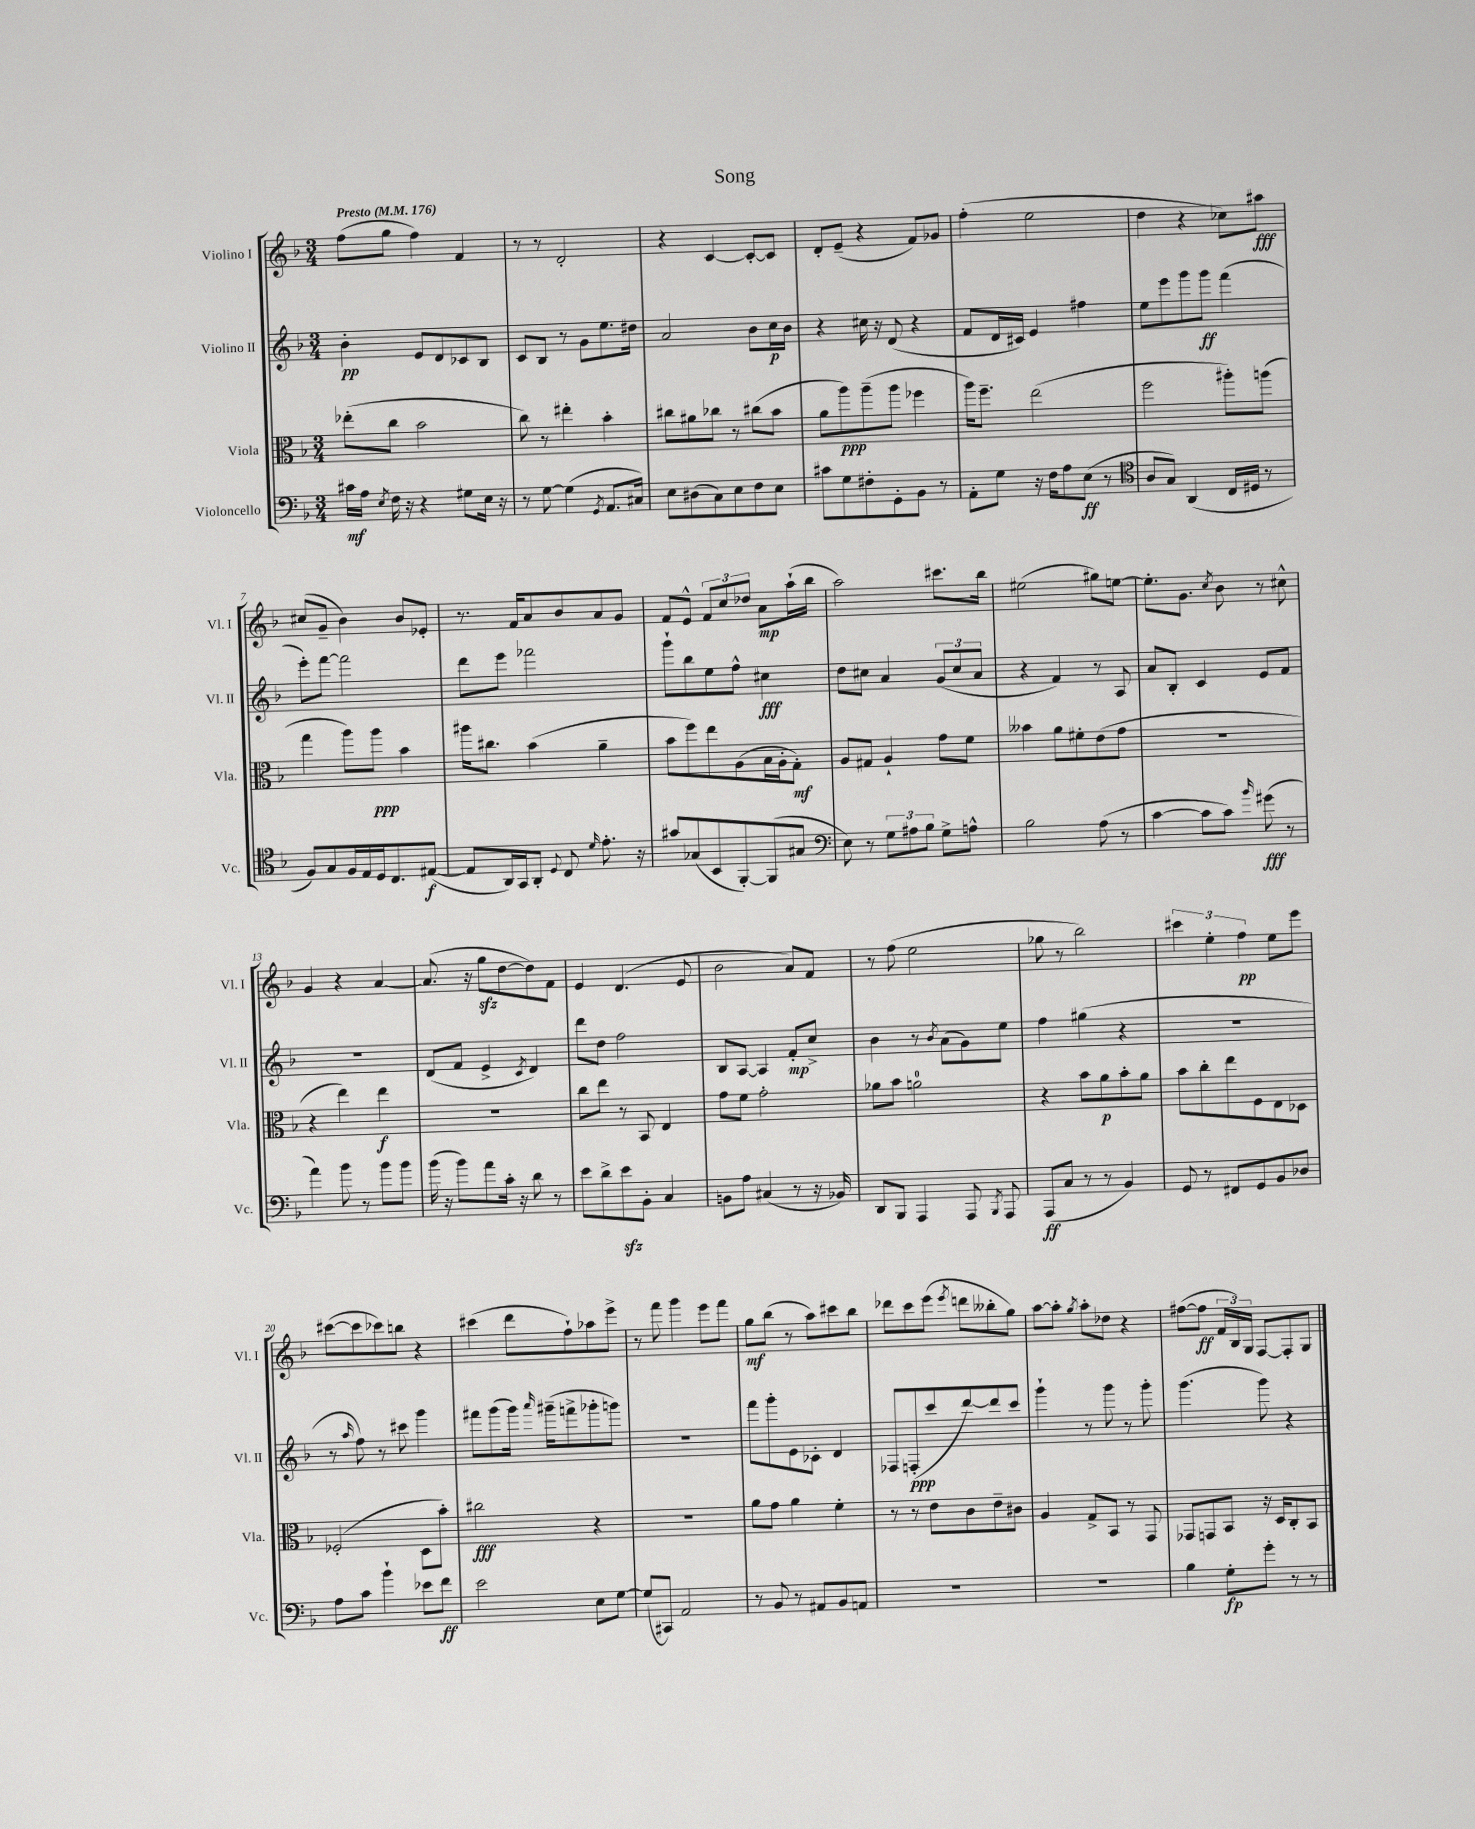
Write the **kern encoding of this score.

**kern	**kern	**kern	**kern
*staff4	*staff3	*staff2	*staff1
*clefF4	*clefC3	*clefG2	*clefG2
*k[b-]	*k[b-]	*k[b-]	*k[b-]
*M3/4	*M3/4	*M3/4	*M3/4
*MM176	*MM176	*MM176	*MM176
16c#	(8ee-'	4b-'	(8ff
16A	.	.	.
8qE	.	.	.
16F	8cc	.	8gg
16r	.	.	.
4r	2b-	8e	4ff)
.	.	8d	.
8G#	.	8c-	4f
16E	.	8B-	.
16r	.	.	.
=	=	=	=
8r	8cc)	8c	8r
[8G	8r	8B-	8r
(4G]	4ee#'	8r	2d'
.	.	8g	.
8qGG	.	.	.
8.AA	4b-'	8.ee	.
16C#)	.	16dd#	.
=	=	=	=
8E	8cc#	2a	4r
(8D#	8a#	.	.
8C)	8cc-	.	[4c
8E	8r	.	.
8F	(8cc#	8b-	8c'_
8E	8b-	16cc	8c]
.	.	16b-	.
=	=	=	=
8c#	8a	4r	8d'
8G	8aa)	.	(8e~
8F#'	(8aa~	16cc#	4r
.	.	16r	.
8GG'	8aa	(8d	.
8BB-	4ff-	4r	8f)
8r	.	.	8g-
=	=	=	=
8AA'	16aa)	8f	(4ff'
.	8.ff~	.	.
8G	.	16d	.
.	.	16c#)	.
16r	(2ee	4e	2ee
16F	.	.	.
8A	.	.	.
(8E	.	4ff#	.
8r	.	.	.
=	=	=	=
*clefC4	*	*	*
8A	2ff	8ee	4dd
8G)	.	8eee	.
(4AA	.	8ggg	4r
.	.	8ggg	.
16C	8aa#')	(4fff	8cc-)
16D#	.	.	.
8r	(8aa	.	8aa#
=	=	=	=
8F)	4gg	8eee')	(8cc#
8G	.	[8fff	8g~
16F	8aa)	2fff]	4b-)
16E	.	.	.
16D	8aa	.	.
8.C	.	.	.
.	4b-	.	8b-
([8E#	.	.	8e-'
=	=	=	=
8E#]	16aa#	8ddd	8.r
.	8.cc#	.	.
16AA)	.	8eee	.
16GG	.	.	16f
8AA'	(4b-	2fff-	8a
8qqD	.	.	.
8C	.	.	8b-
16qqd	.	.	.
8.e'	4a~	.	8a
.	.	.	8g
16r	.	.	.
=	=	=	=
8g#	8b-	8ggg`	8f
(8G-	8ff)	8bb-	8e^^
8BB-	8ee	8ee	12f
.	.	.	12cc
[8FF')	(8A	8ff^^	.
.	.	.	12dd-
(8FF]	16B-	4cc#	8a
.	16A'	.	.
8G#	8G')	.	(16aa`
.	.	.	16bb-
=	=	=	=
*clefF4	*	*	*
8E)	8A	8dd	2aa)
8r	8G#	8cc#	.
12G	4A`	4a	.
12A#	.	.	.
12B-	.	.	.
8G^	8g	(12g	8.ccc#
.	.	12cc#	.
8A^^	8f	.	.
.	.	12a	.
.	.	.	16bb-
=	=	=	=
2B-	4b--	4r	(2ee#
.	8a	4f)	.
.	8f#'	.	.
(8A	(8e	8r	8gg#)
8r	8g	8A	[8ee
=	=	=	=
[4c	2.r	8a	8.ee']
.	.	8B-'	.
.	.	.	8.g
8c]	.	4c	.
.	.	.	8qcc
8c)	.	.	8b-
16qqb-	.	.	.
(8g#	.	8e	8r
8r	.	8f	8cc#^^
=	=	=	=
4a)	4r	2.r	4g
8b-	4ee)	.	4r
8r	.	.	.
8b-	4ee	.	[4a
8b-	.	.	.
=	=	=	=
(16b-	2.r	(8d	(8.a]
16r	.	.	.
8b-)	.	8f	.
.	.	.	16r
8a	.	4e^	8gg
16c'	.	.	[8dd
16r	.	.	.
.	.	8qc	.
8d	.	4d)	8dd])
8r	.	.	8f
=	=	=	=
8e	8cc	8ddd	4e
8d^	8ee	8dd	.
8e	8r	2ff	(4.d
8BB-'	8BB-	.	.
4C	4E	.	.
.	.	.	8e
=	=	=	=
8BB	8g	8B-	2b-
8A	8f	[8A	.
(4C#	2g'	4A]	.
8r	.	8f'	8a)
16r	.	8cc^	8f
16BB-)	.	.	.
=	=	=	=
8DD	8a-	4b-	8r
8BBB-	8b-	.	(8ff
4AAA	2a	8r	2ee
.	.	8qb-	.
.	.	(8a	.
8AAA	.	8g)	.
8qBBB-	.	.	.
8AAA	.	8ee	.
=	=	=	=
(8AAA	4r	4ff	8gg-
8C	.	.	8r
8r	8b-	(4gg#	2bb-)
8r	8a	.	.
4BB-)	8b-'	4r	.
.	8a	.	.
=	=	=	=
8GG	8b-	2.r	6ccc#
8r	8cc'	.	.
.	.	.	6ee'
8FF#	8ee	.	.
.	.	.	6ff
8GG	8F	.	.
8BB-	8E	.	8ee
8D-	8D-	.	8eee
=	=	=	=
8A	(2F-'	8r	([8ccc#
.	.	16qqaa	.
8c	.	8ff)	8ccc#]
4b-`	.	8r	8ccc-)
.	.	8ccc#	8bb
8e-	8D	4ggg	4r
8f	8b-')	.	.
=	=	=	=
2e	2cc#	8fff#	(4ccc#
.	.	(8ggg	.
.	.	16ggg)	8ddd
.	.	16qqaaa	.
.	.	(16ggg#~	.
.	.	8fff^	8ff`)
8E	4r	8ggg-'	8aa-
[8G	.	8ggg)	8eee^
=	=	=	=
(8G]	2.r	2.r	8r
8CC#)	.	.	8fff
2AA	.	.	4ggg
.	.	.	8eee
.	.	.	8fff
=	=	=	=
8r	8a	8fff	8gg
8BB-	8g	8ggg'	(8bb-
8r	4a	8e	8r
8AA#	.	8c-'	8aa)
8BB-	4f'	4d	8ccc#
8AA	.	.	8bb-
=	=	=	=
2.r	8r	8F-	8ddd-
.	8r	(8F'	8ccc
.	8e	8ccc	(8eee
.	.	.	8qeee
.	8c	[8ddd)	8ddd
.	8e~	8ddd]	8bb--'
.	8c#	8ccc	8gg)
=	=	=	=
2.r	4A	4ggg`	[8aa
.	.	.	8aa']
.	.	.	8qgg
.	8G^	8r	8aa'
.	8BB-	8ggg	8dd-
.	8r	8r	4r
.	8GG	8ggg'	.
=	=	=	=
4B-	8GG-	(4.ggg	([8ff#
.	8GG	.	8ff#]
8G'	8BB-	.	24f
.	.	.	24B-)
.	.	.	24G
8g'	16r	8ggg)	[8F
.	16D	.	.
8r	8C'	4r	8F']
8r	8BB-	.	8G
==	==	==	==
*-	*-	*-	*-
